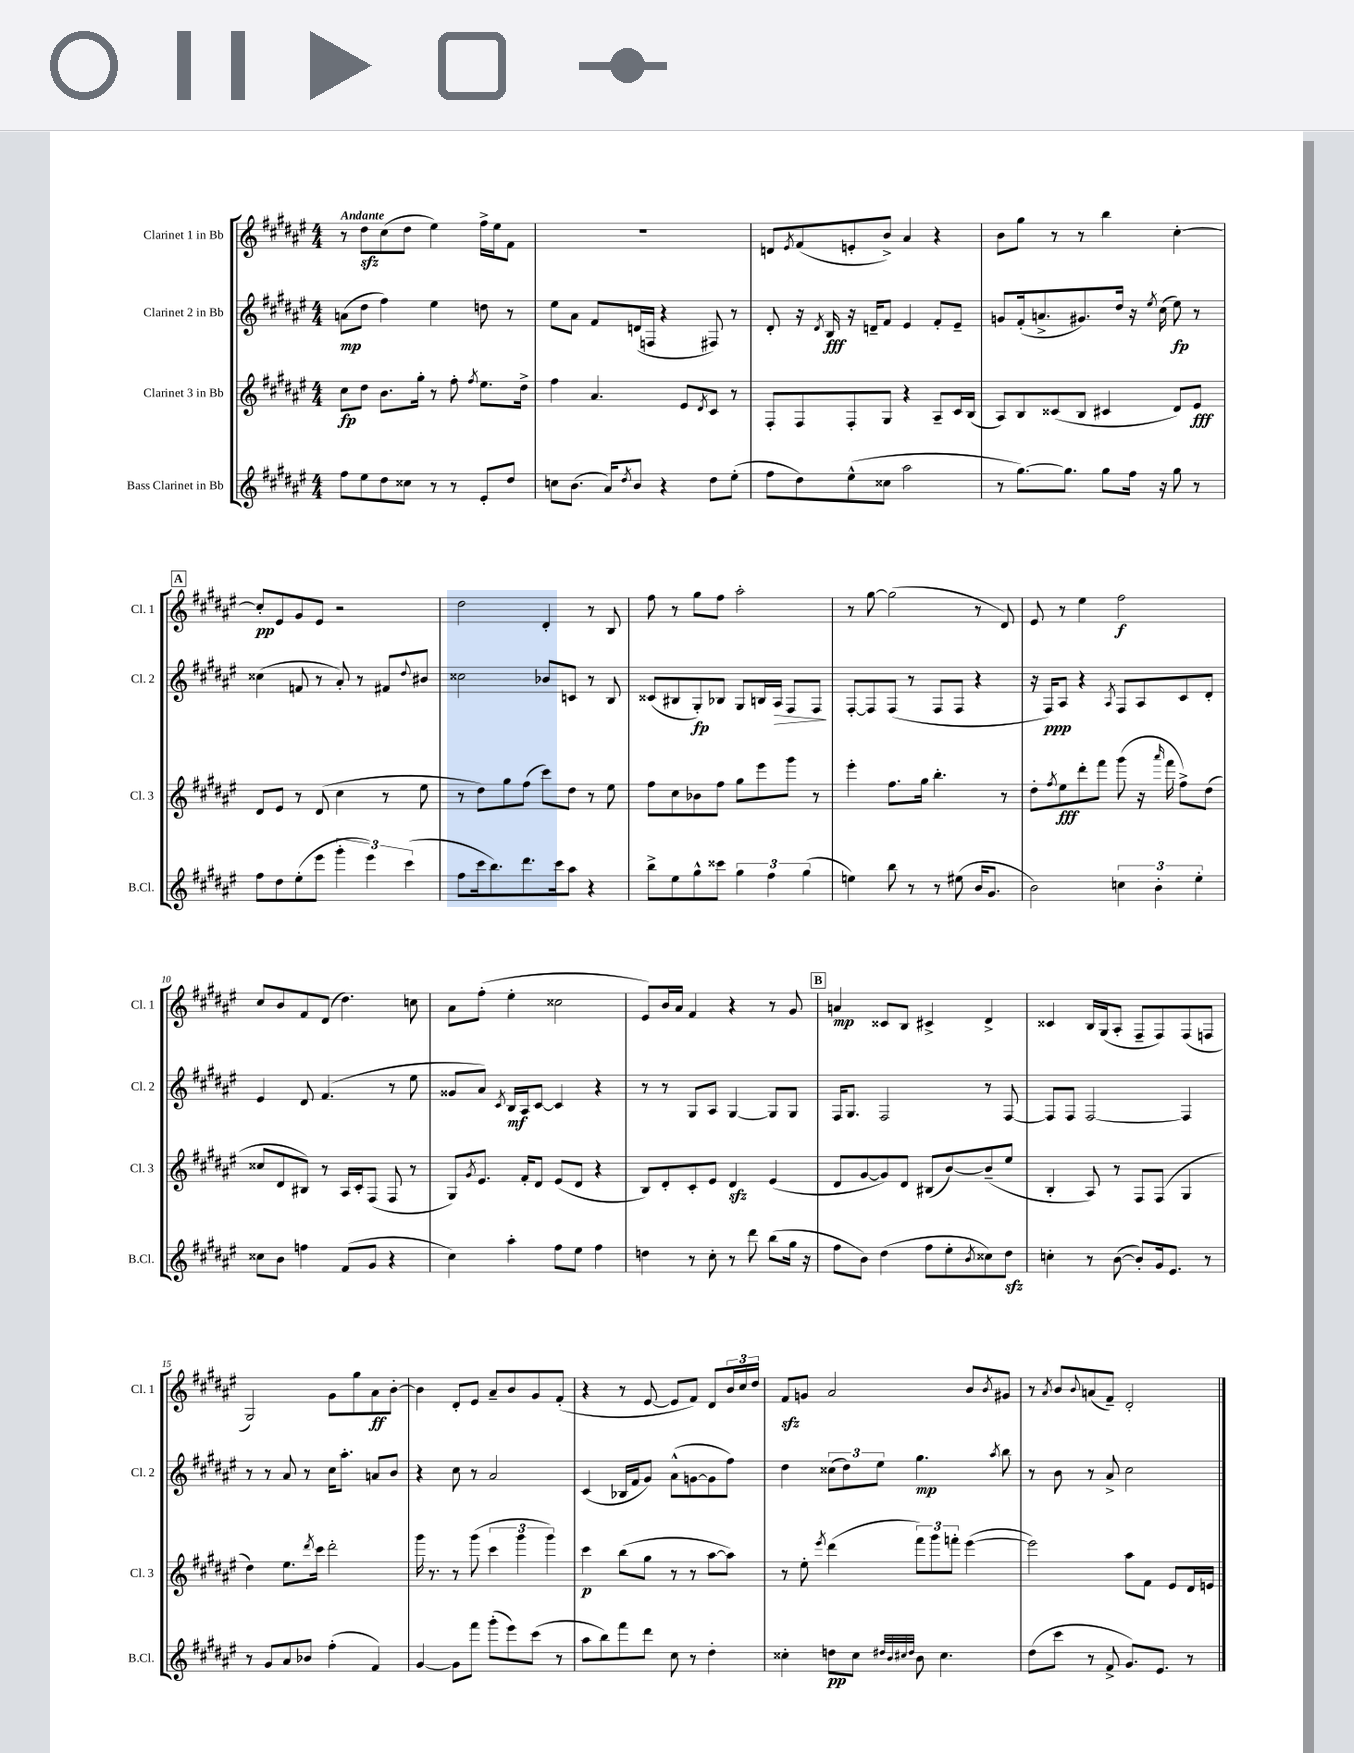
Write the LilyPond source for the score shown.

<<
\new StaffGroup <<
\new Staff = "s0" \with { instrumentName = "Clarinet 1 in Bb" shortInstrumentName = "Cl. 1" } {
    \clef treble \key fis \major \numericTimeSignature \time 4/4 \tempo "Andante"
    r8 dis''8\sfz cis''8( dis''8 eis''4) fis''16-> eis''16 fis'8 |
    R1 |
    d'8 \acciaccatura { eis'8 } fis'8( e'8-. b'8->) ais'4 r4 |
    b'8 gis''8 r8 r8 b''4 cis''4~-. |
    \mark \markup { \box "A" } cis''8-.\pp eis'8 gis'8 eis'8 r2 |
    dis''2 dis'4-. r8 b8 |
    fis''8 r8 gis''8 fis''8 ais''2-. |
    r8 gis''8~ gis''2( r8 dis'8) |
    eis'8 r8 eis''4 fis''2\f |
    cis''8 b'8 fis'8 dis'8( dis''4.) c''8 |
    ais'8 fis''8-.( eis''4-. cisis''2 |
    eis'8) b'16 ais'16 fis'4 r4 r8 gis'8 |
    \mark \markup { \box "B" } a'4\mp cisis'8 b8 cis'4-> dis'4-> |
    cisis'4 b16 gis16( ais8-. fis8-- fis8) fis8( f8 |
    gis2) gis'8 gis''8 ais'8\ff b'8~-. |
    b'4 dis'8-. eis'8 ais'8-- b'8 gis'8 fis'8-.( |
    r4 r8 eis'8~ eis'8 fis'8) dis'8 \tuplet 3/2 { b'16 cis''16 dis''16 } |
    fis'8\sfz g'8 ais'2 b'8 \acciaccatura { b'8 } gis'8 |
    r8 \acciaccatura { ais'8 } b'8 \appoggiatura { b'8 } a'8( fis'8--) dis'2-. \bar "|." |
}
\new Staff = "s1" \with { instrumentName = "Clarinet 2 in Bb" shortInstrumentName = "Cl. 2" } {
    \clef treble \key fis \major \numericTimeSignature \time 4/4
    a'8\mp( dis''8 fis''4) eis''4 d''8 r8 |
    eis''8 ais'8 fis'8 d'16( f16 r4 fis8) r8 |
    dis'8-. r16 \acciaccatura { dis'8 } b16\fff r16 d'16-- fis'8 eis'4 fis'8-. eis'8-- |
    g'8 fis'16-.( a'8.-> gis'8.) dis''16 r16 \acciaccatura { eis''8 } cis''16( eis''8\fp) r8 |
    \mark \markup { \box "A" } cisis''4( f'8 r8 ais'8-.) r8 fis'8 \appoggiatura { dis''8 } bis'8 |
    cisis''2 bes'8 c'8 r8 b8 |
    cisis'8( bis8 gis8-.\fp) bes8 gis8 b16 ais16\> fis8 fis8\! |
    fis8~-. fis8 fis8( r8 fis8 fis8 r4 |
    r16 fis16\ppp) ais8 r4 \acciaccatura { ais8 } fis8 ais8 cis'8 dis'8-. |
    eis'4 dis'8 fis'4.( r8 eis''8 |
    gisis'8 ais'8) \acciaccatura { cis'8 } b16\mf ais16 cis'8~ cis'4 r4 |
    r8 r8 gis8 ais8 gis4~ gis8 gis8 |
    \mark \markup { \box "B" } fis16 gis8. fis2 r8 fis8~ |
    fis8 fis8 fis2~ fis4 |
    r8 r8 ais'8 r8 cis''16 ais''8.-. a'8 b'8 |
    r4 cis''8 r8 ais'2 |
    cis'4( bes16 fis'16 gis'8) ais'8-^( g'8~ g'8 fis''8) |
    dis''4 \tuplet 3/2 { cisis''8( dis''8) eis''8 } gis''4.\mp \acciaccatura { ais''8 } b''8 |
    r8 b'8 r8 ais'8-> cis''2 \bar "|." |
}
\new Staff = "s2" \with { instrumentName = "Clarinet 3 in Bb" shortInstrumentName = "Cl. 3" } {
    \clef treble \key fis \major \numericTimeSignature \time 4/4
    cis''8\fp dis''8 b'8. gis''16-. r8 fis''8-. \acciaccatura { fis''8 } eis''8. dis''16-> |
    fis''4 ais'4. eis'8 \acciaccatura { dis'8 } cis'8 r8 |
    fis8-. fis8 fis8-. gis8 r4 ais8-- cis'16 b16( |
    ais8) b8 cisis'8( b8 cis'4 dis'8) eis'8\fff |
    \mark \markup { \box "A" } dis'8 eis'8 r8 dis'8( cis''4 r8 eis''8 |
    r8 dis''8) gis''8 fis''8( cis'''8) dis''8 r8 eis''8 |
    fis''8 cis''8 bes'8 fis''8 gis''8 eis'''8 gis'''8 r8 |
    eis'''4-. fis''8. gis''16 b''4.-. r8 |
    dis''8-. \acciaccatura { fis''8 } eis''8\fff dis'''8-. fis'''8 gis'''8( r16 \grace { ais'''16 } fis'''16 fis''8->) dis''8( |
    cisis''8 dis'8 bis8) r8 ais16 cis'16-. fis8( fis8 r8 |
    gis8) \acciaccatura { gis'8 } eis'8. fis'16-. dis'8 eis'8( dis'8 r4 |
    b8) dis'8-. cis'8-. eis'8 dis'4\sfz eis'4( |
    \mark \markup { \box "B" } dis'8 gis'8~ gis'8) dis'8 bis8( b'8~) b'8--( eis''8 |
    b4-. ais8) r8 fis8 fis8( gis4 |
    dis''4) eis''8. \acciaccatura { dis'''8 } cis'''16 dis'''2-. |
    gis'''16 r8. r8 gis'''8( \tuplet 3/2 { cis'''4 gis'''4 gis'''4) } |
    cis'''4\p b''8( gis''8 r8 r8 ais''8~ ais''8) |
    r8 eis''8-. \acciaccatura { eis'''8 } dis'''4( \tuplet 3/2 { fis'''8) gis'''8 f'''8-. } eis'''4~( |
    eis'''2) ais''8 fis'8 eis'8 dis'16 e'16 \bar "|." |
}
\new Staff = "s3" \with { instrumentName = "Bass Clarinet in Bb" shortInstrumentName = "B.Cl." } {
    \clef treble \key fis \major \numericTimeSignature \time 4/4
    fis''8 eis''8 dis''8 cisis''8 r8 r8 eis'8-. dis''8 |
    c''8 b'8.( ais'16) \acciaccatura { dis''8 } b'8 r4 dis''8 eis''8-.( |
    fis''8 dis''8) eis''8-^( cisis''8 ais''2 |
    r8 gis''8.~) gis''8. gis''8 fis''16 r16 gis''8 r8 |
    \mark \markup { \box "A" } fis''8 dis''8 eis''8-.( eis'''8 \tuplet 3/2 { gis'''4-. eis'''4) cis'''4( } |
    fis''8 cis'''16 b''8.) dis'''8. cis'''16 ais''8 r4 |
    b''8-> eis''8 gis''8-^ cisis'''8 \tuplet 3/2 { gis''4 fis''4 gis''4( } |
    e''4) b''8 r8 r8 eis''8( b'16 gis'8. |
    b'2) \tuplet 3/2 { c''4 b'4-. eis''4-. } |
    cisis''8 b'8 f''4 fis'8( gis'8 r4 |
    cis''4) ais''4-. fis''8 eis''8 fis''4 |
    d''4 r8 cis''8-. r8 dis'''8 b''8( gis''16 r16 |
    \mark \markup { \box "B" } fis''8 b'8) dis''4( fis''8 eis''8-. \acciaccatura { b'8 } cisis''8) dis''8\sfz |
    c''4-. r8 b'8~( b'8-.) gis'16 eis'8. r8 |
    r8 gis'8 ais'8 bes'8 fis''4-.( fis'4) |
    gis'4~ gis'8 fis'''8 gis'''8-.( eis'''8) cis'''8( r8 |
    ais''8 b''8) fis'''8 dis'''8 cis''8 r8 dis''4-. |
    cisis''4-. d''8\pp cisis''8 \grace { dis''32 b'32 cis''32 dis''32 } b'8 cis''4. |
    dis''8( cis'''8 r8 fis'8-> gis'8.) eis'8. r8 \bar "|." |
}
>>
>>
